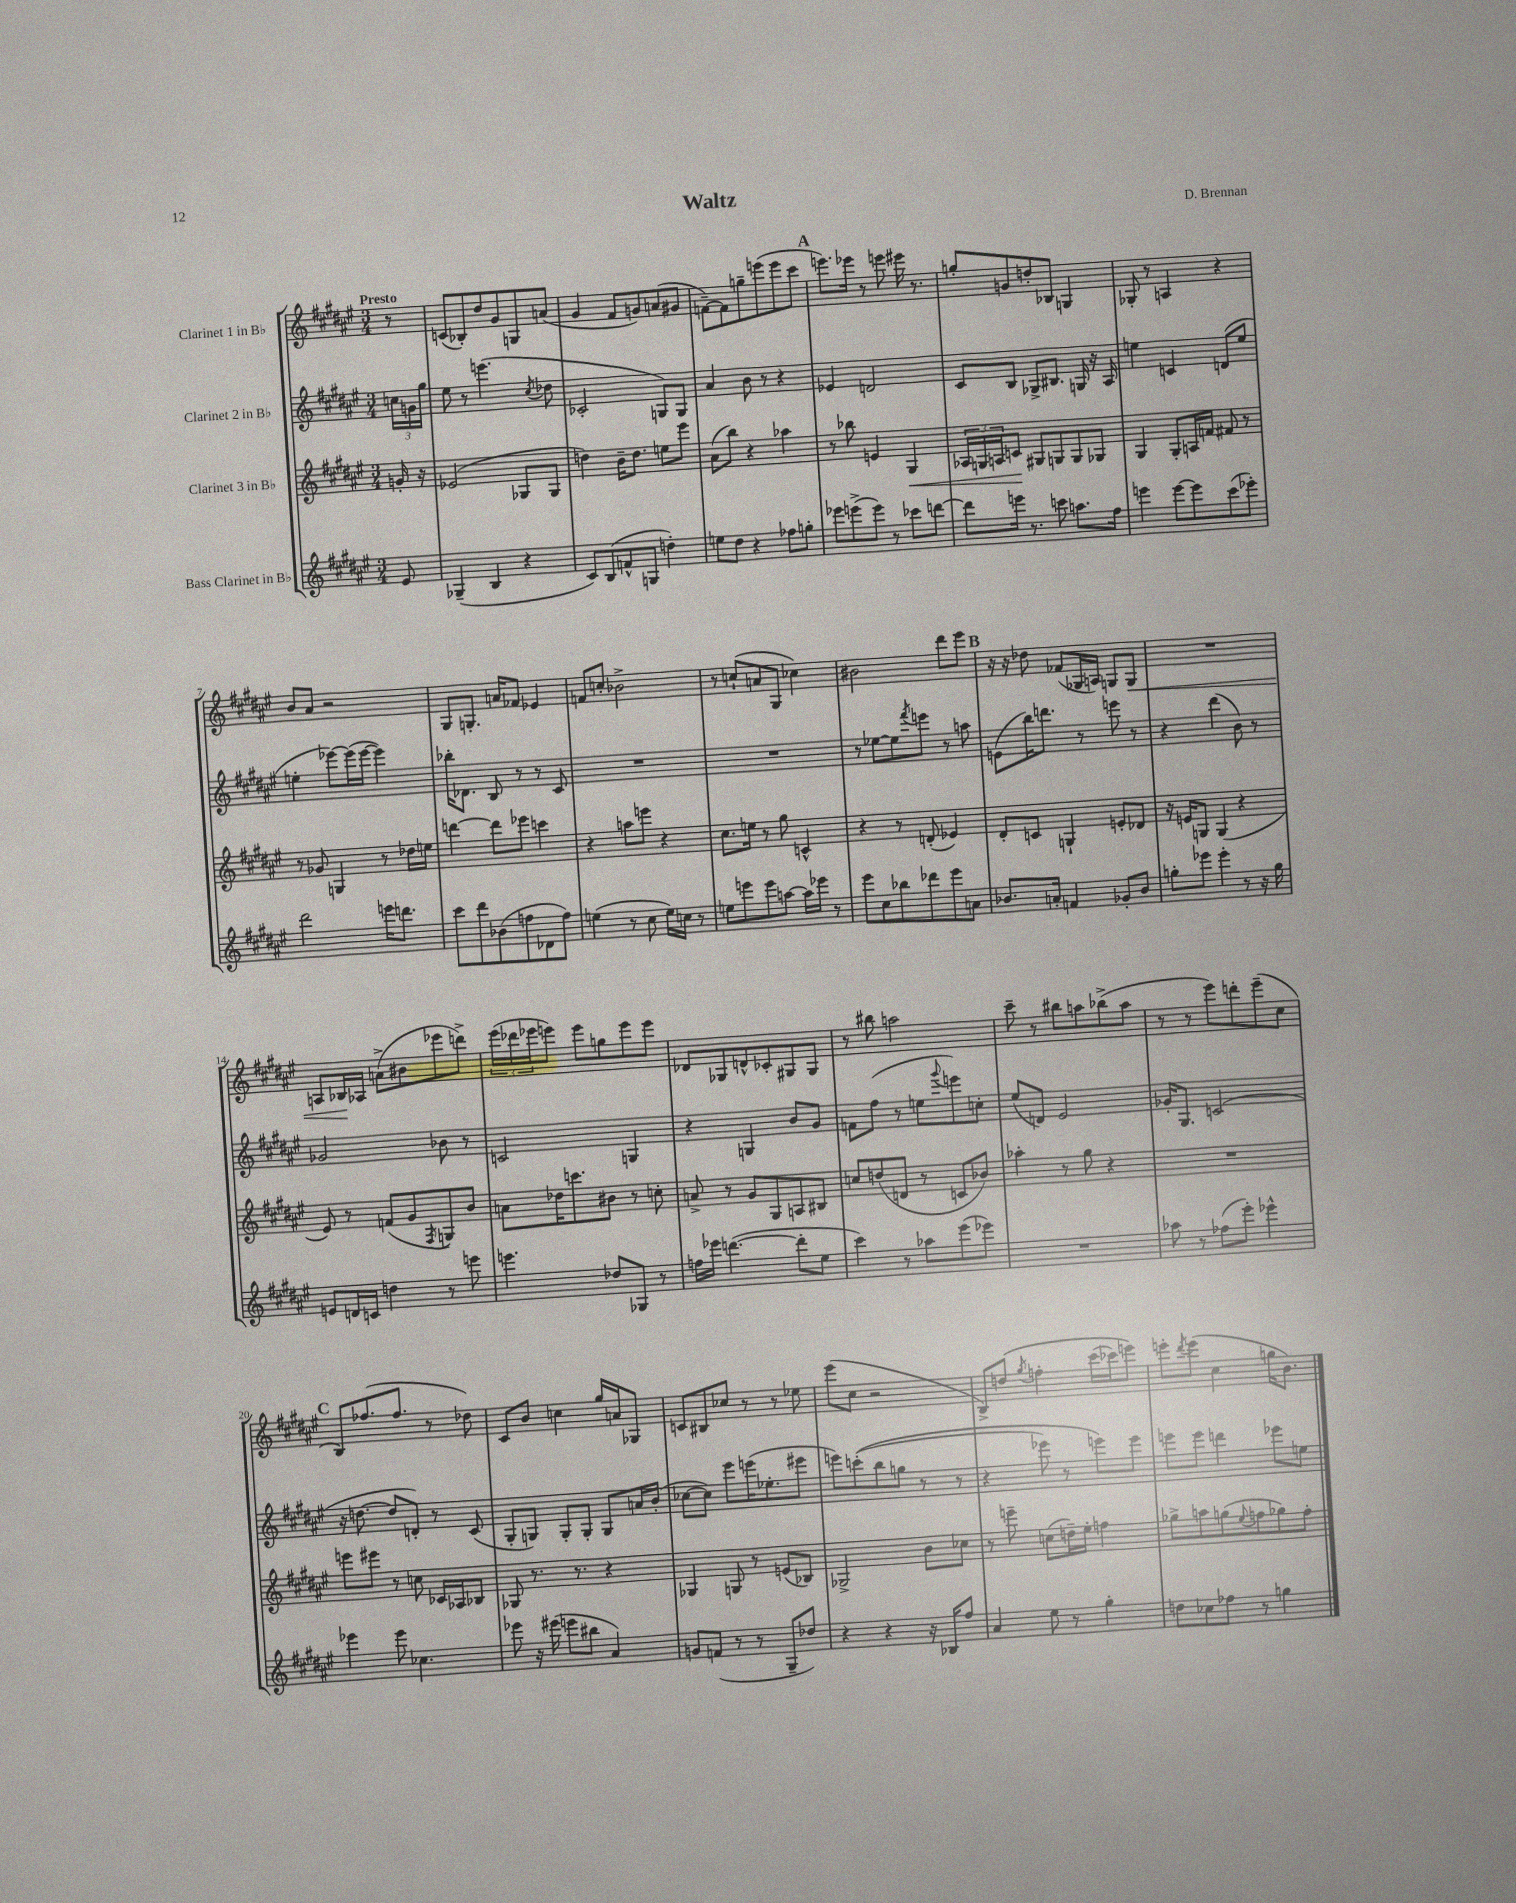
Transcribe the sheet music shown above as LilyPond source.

\header { title = "Waltz" composer = "D. Brennan" }
<<
\new StaffGroup <<
\new Staff = "s0" \with { instrumentName = "Clarinet 1 in Bb" } {
    \clef treble \key fis \major \numericTimeSignature \time 3/4 \partial 8 \tempo "Presto"
    r8 |
    c'8( bes8-.) dis''8 gis'8 g8 a'8( |
    gis'4 fis'8 g'8) a'8( gis'8 |
    f'8~--) f'8 g''8-- e'''8( e'''8 cis'''8 |
    \mark \markup { \bold "A" } e'''8.) ees'''16 r8 e'''8 eis'''16 r8. |
    g''8-. g'8 d''8-. bes8 g4 |
    ges8-. r8 a4 r4 |
    b'8 ais'8 r2 |
    gis8 g8.-. a'16 fes'8 ees'4 |
    f'8 c''8-. bes'2-> |
    r8 c''8-!( a'8 gis8 ces''4) |
    bis'2 dis'''8 eis'''8 |
    \mark \markup { \bold "B" } r16 r16 des''8 fes'8( ges16 a16) g8 g8\< |
    R2. |
    a8 bes16\! aes16 a'8->( bis'8 ees'''8 d'''8->) |
    \tuplet 3/2 { eis'''16( des'''16 ees'''16 } e'''8) e'''8 g''8 e'''8 e'''8 |
    des'8 ges8 d'8-^ ces'8-. gis8 gis8 |
    r8 bis''8 a''2 |
    cis'''8-- r8 bis''8 a''8 bes''8->( a''8 |
    r8 r8 eis'''8) d'''8-. eis'''8--( cis''8 |
    \mark \markup { \bold "C" } b8) fes''8.( fes''8. r8 des''8) |
    cis'8 b'8 c''4 gis''16 a'16 ges8 |
    c'8 bis8 ces''8 r8 r8 ees''8 |
    eis'''8( cis''8 r2 |
    b8->) d''8\( \acciaccatura { gis''8 } f''4-. cis'''16( ces'''16) e'''8\) |
    e'''8-. \acciaccatura { dis'''8 } e'''8( cis''4 g''16 b'8.) \bar "|." |
}
\new Staff = "s1" \with { instrumentName = "Clarinet 2 in Bb" } {
    \clef treble \key fis \major \numericTimeSignature \time 3/4 \partial 8
    \tuplet 3/2 { c''16 g'16 gis''16 } |
    eis''8 r8 e'''4.( \acciaccatura { cis''8 } des''8 |
    ces'2-. g8) g8 |
    ais'4 b'8 r8 r4 |
    \mark \markup { \bold "A" } ees'4 d'2 |
    cis'8 b8 ges8-> bis8. g16 r16 ais16 |
    e''4 c'4 d'8( e''8 |
    e''4-. ees'''8~) ees'''16( ees'''16~ ees'''4) |
    bes''16-. des'8. b8 r8 r8 cis'8 |
    R2. |
    R2. |
    r8 ees''8~ ees''8 \acciaccatura { fis'''8 } e'''8 r8 a''8 |
    \mark \markup { \bold "B" } e'8( b''16) d'''8. r8 e'''8 r8 |
    r4 dis'''4( b'8) r8 |
    ges'2 bes'8 r8 |
    c'2 g4 |
    r4 g4 b'8 gis'8 |
    f'8 fis''8( r8 e''8 \appoggiatura { gis'''8 } e'''8) c''8-. |
    eis''8( d'8) eis'2 |
    ges'16-. gis8. c'2( |
    \mark \markup { \bold "C" } r16 d''8.~ d''8 d'8-.) r8 cis'8( |
    gis8-. g8) g8-. g8-. g8 a'16 b'16-.( |
    ces''8~ ces''8) eis'''8 e'''16( ees''8.-. eis'''8 |
    e'''8) c'''8-.(\( b''8 g''8 r8 r8 |
    r4 ees'''8) r8 e'''8\) e'''8 |
    e'''8 e'''8 d'''4 ees'''8 e''8 \bar "|." |
}
\new Staff = "s2" \with { instrumentName = "Clarinet 3 in Bb" } {
    \clef treble \key fis \major \numericTimeSignature \time 3/4 \partial 8
    g'16-. r16 |
    ees'2( ges8 ges8 |
    d''4) b'16-- d''8. e''8 eis'''8 |
    ais'8( b''8) r4 aes''4 |
    \mark \markup { \bold "A" } r8 bes''8 e'4 gis4\< |
    \tuplet 3/2 { aes16 g16 a16 } c'8\! gis8 g8 g8 ges8 |
    gis4 gis8-. a16 f'16 fis'8 r8 |
    r8 ges'8 g4 r8 des''16 e''16 |
    d'''4~ d'''8 ees'''8 c'''4 |
    r4 a''8 e'''8 r4 |
    cis''8. e''16 r8 gis''8 c'4-^ |
    r4 r8 d'8-.( ees'4) |
    \mark \markup { \bold "B" } dis'8-. c'8 g4-! e'8-. des'8 |
    r16 e'16 g8 g4( r4 |
    eis'8) r8 f'8( gis'8 \acciaccatura { fis8 } g8) b'8 |
    a'8 des''16 c'''8. bis'8 r8 c''8-. |
    a'8-> r8 gis'8 gis8 a8 bis8 |
    c''8 d''8( d'8 r8 c'8 bes'8) |
    aes''4-. r8 gis''8 r4 |
    R2. |
    \mark \markup { \bold "C" } e'''8 eis'''8 r8 c''8 ces'16 aes16 bes8 |
    ges8 r8. r8. r4 |
    ges4 g8 r8 e'8( bes8) |
    ges2-> b'8 ces''8 |
    r8 e'''8-- c''8( d''16--) eis''16-. f''4 |
    ges''8-> a''8 g''8( \appoggiatura { eis''8 } f''8 ges''8) f''8-. \bar "|." |
}
\new Staff = "s3" \with { instrumentName = "Bass Clarinet in Bb" } {
    \clef treble \key fis \major \numericTimeSignature \time 3/4 \partial 8
    eis'8 |
    ges4--( b4 r4 |
    cis'8) b8( f'8-^ g8 d''4-.) |
    e''8 dis''8 r4 fes''8 g''8-. |
    \mark \markup { \bold "A" } ees'''8 e'''8->( e'''8) r8 ces'''8 d'''8~ |
    d'''8 e'''16 r8. c'''8 a''8. fis''16 |
    e'''4 e'''8~ e'''8 cis'''8( ees'''8-.) |
    dis'''2 e'''16 d'''8. |
    cis'''8 dis'''8 bes'8( f''8 des'8 f''8) |
    e''4( r8 cis''8 e''16) c''16 r8 |
    e''8 e'''8 e'''8 a''8~ a''16 ees'''16 r8 |
    eis'''8 cis''8 bes''8 des'''8 eis'''8 a'8 |
    \mark \markup { \bold "B" } bes'8. a'16-. f'4 ges'8-. bes'8 |
    g''8-. ees'''8 ees'''4-. r8 r16 g''16 |
    e'8 d'16 c'16 d''4 r8 e'''8 |
    e'''4. des''8 ges8 r8 |
    f''16 ees'''16 d'''4.~( d'''8-. eis''8 |
    cis'''4) r8 aes''8 eis'''8( ees'''8) |
    R2. |
    aes''8 r8 fes''8( eis'''8-.) ees'''4-^ |
    \mark \markup { \bold "C" } ees'''4 ees'''8 ces''4. |
    ees'''8 r16 eis'''16( e'''8 bis''8 ais'4) |
    g'8 f'8( r8 r8 gis8-- des''8) |
    r4 r4 r16 bes16 fis''8 |
    ais'4 eis''8 r8 gis''4-. |
    d''8 ces''8 fes''8 r8 g''4 \bar "|." |
}
>>
>>
